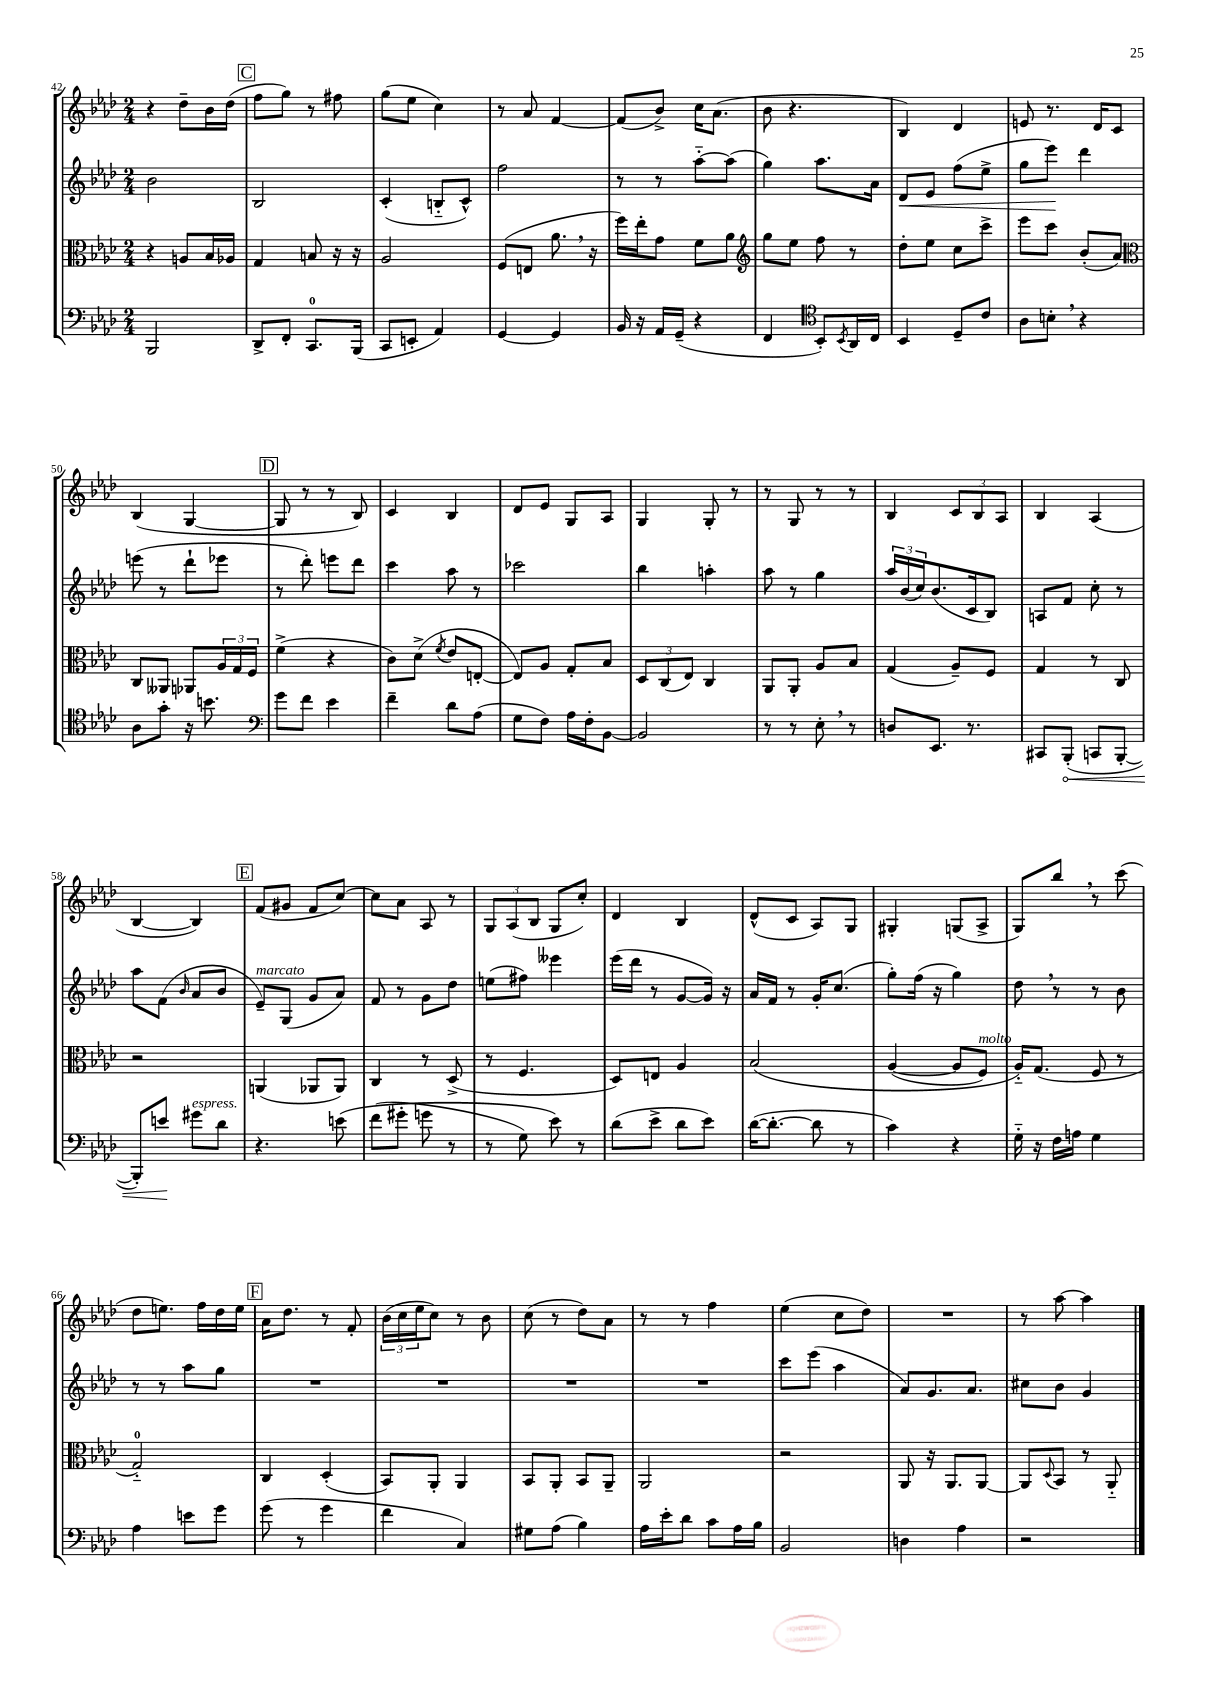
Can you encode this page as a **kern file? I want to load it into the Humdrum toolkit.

**kern	**kern	**kern	**kern
*staff4	*staff3	*staff2	*staff1
*clefF4	*clefC3	*clefG2	*clefG2
*k[b-e-a-d-]	*k[b-e-a-d-]	*k[b-e-a-d-]	*k[b-e-a-d-]
*M2/4	*M2/4	*M2/4	*M2/4
2BBB-	4r	2b-	4r
.	8A	.	8dd-~
.	16B-	.	16b-
.	16A-	.	(16dd-
=	=	=	=
8DD-^	4G	2B-	8ff
8FF'	.	.	8gg)
8.CC	8B	.	8r
.	16r	.	8ff#
(16BBB-	16r	.	.
=	=	=	=
8CC	2A-	(4c'	(8gg
8EE'	.	.	8ee-
4AA-)	.	8B'~	4cc)
.	.	8c^^)	.
=	=	=	=
[4GG	(8F	2ff	8r
.	8E	.	8a-
4GG]	8.a-	.	[4f
.	16r	.	.
=	=	=	=
16BB-	16ff)	8r	(8f]
16r	16ee-'	.	.
16AA-	8g	8r	8b-^)
(16GG~	.	.	.
4r	8f	[8aa-'~	16cc
.	.	.	(8.a-
.	8a-	(8aa-]	.
=	=	=	=
*	*clefG2	*	*
4FF	8gg	4gg)	8b-
.	8ee-	.	4.r
*clefC4	*	*	*
8BB-')	8ff	8.aa-	.
8qBB-	.	.	.
16AA-	8r	.	.
16C	.	16a-	.
=	=	=	=
4BB-	8dd-'	8d-	4B-)
.	8ee-	8e-	.
8D-~	8cc	(8ff	4d-
8c	8ccc^	8ee-^	.
=	=	=	=
8A-	8eee-	8gg	8e
8B'	8ccc	8eee-)	8.r
4r	(8b-'	4ddd-	.
.	.	.	16d-
.	8a-)	.	8c
=	=	=	=
*	*clefC3	*	*
8A-	8C	(8eee	(4B-
8g'	8AA--	8r	.
16r	8AA-	8ddd-`	[4G
8.b	.	.	.
.	24A-	8eee-	.
.	24G	.	.
.	24F	.	.
=	=	=	=
*clefF4	*	*	*
8g	(4f^	8r	8G]
8f	.	8ddd-')	8r
4e-	4r	8eee	8r
.	.	8ddd-	8B-)
=	=	=	=
4f~	8c)	4ccc	4c
.	(8d-^	.	.
.	8qf	.	.
8d-	8e-	8aa-	4B-
(8A-	[8E'	8r	.
=	=	=	=
8G	8E])	2ccc-	8d-
8F)	8A-	.	8e-
16A-	8G'	.	8G
16F'	.	.	.
[8BB-	8B-	.	8A-
=	=	=	=
2BB-]	12D-	4bb-	4G
.	(12C	.	.
.	12E-)	.	.
.	4C	4aa'	8G'
.	.	.	8r
=	=	=	=
8r	8AA-	8aa-	8r
8r	8AA-'	8r	8G
8E-'	8A-	4gg	8r
8r	8B-	.	8r
=	=	=	=
8D	(4G	24aa-	4B-
.	.	(24b-	.
.	.	24cc)	.
8.EE-	.	(8.b-	.
.	8A-~)	.	12c
8.r	.	16c	.
.	.	.	12B-
.	8F	8B-)	.
.	.	.	12A-
=	=	=	=
8CC#	4G	8A	4B-
(8BBB-'	.	8f	.
8CC	8r	8cc'	(4A-
[8BBB-'	8C	8r	.
=	=	=	=
8BBB-'])	2r	8aa-	[4B-
8e	.	(8f	.
.	.	16qqb-	.
8g#	.	8a-	4B-])
8d-	.	8b-	.
=	=	=	=
4.r	(4AA	8e-~)	(8f
.	.	(8G	8g#
.	8AA-	8g	8f
&(8e	8AA-)	8a-)	[8cc)
=	=	=	=
(8f	4C	8f	8cc]
8g#'	.	8r	8a-
8g	8r	8g	8A-
8r	(8D-^	8dd-	8r
=	=	=	=
8r	8r	(8ee	12G
.	.	.	(12A-
8G)	4.F	8ff#)	.
.	.	.	12B-
8e-&)	.	4eee--	8G
8r	.	.	8cc')
=	=	=	=
(8d-	8D-)	(16eee-	4d-
.	.	16ddd-	.
8e-^	8E	8r	.
8d-	4A-	[8g	4B-
8e-)	.	16g])	.
.	.	16r	.
=	=	=	=
([16d-	&(2B-	16a-	(8d-^^
8.d-'_	.	16f	.
.	.	8r	8c
8d-]	.	16g'	8A-)
.	.	(8.cc	.
8r	.	.	8G
=	=	=	=
4c)	([4A-	8gg')	4G#'
.	.	(16ff	.
.	.	16r	.
4r	8A-]	4gg)	(8G
.	8F)	.	8A-^
=	=	=	=
16G'~	16A-'~&)	8dd-	8G)
16r	(8.G	.	.
16F	.	8r	8bb-
16A	.	.	.
4G	8F	8r	8r
.	8r	8b-	(8ccc
=	=	=	=
4A-	2G'~)	8r	8dd-
.	.	8r	8.ee)
8e	.	8aa-	.
.	.	.	16ff
8g	.	8gg	16dd-
.	.	.	16ee
=	=	=	=
(8g	4C	2r	16a-
.	.	.	8.dd-
8r	.	.	.
4g	(4D-'	.	8r
.	.	.	8f'
=	=	=	=
4f	8BB-)	2r	(24b-
.	.	.	24cc
.	.	.	24ee-
.	8AA-'	.	8cc)
4C)	4AA-	.	8r
.	.	.	8b-
=	=	=	=
8G#	8BB-	2r	(8cc
(8A-	8AA-'	.	8r
4B-)	8BB-	.	8dd-)
.	8AA-~	.	8a-
=	=	=	=
16A-	2AA-	2r	8r
16e-'	.	.	.
8d-	.	.	8r
8c	.	.	4ff
16A-	.	.	.
16B-	.	.	.
=	=	=	=
2BB-	2r	8ccc	(4ee-
.	.	(8eee-	.
.	.	4aa-	8cc
.	.	.	8dd-)
=	=	=	=
4D	8AA-	8a-)	2r
.	16r	8.g	.
.	8.AA-	.	.
4A-	.	.	.
.	.	8.a-	.
.	[8AA-	.	.
=	=	=	=
2r	8AA-]	8cc#	8r
.	8qqD-	.	.
.	8BB-	8b-	[8aa-
.	8r	4g	4aa-]
.	8AA-'~	.	.
==	==	==	==
*-	*-	*-	*-
